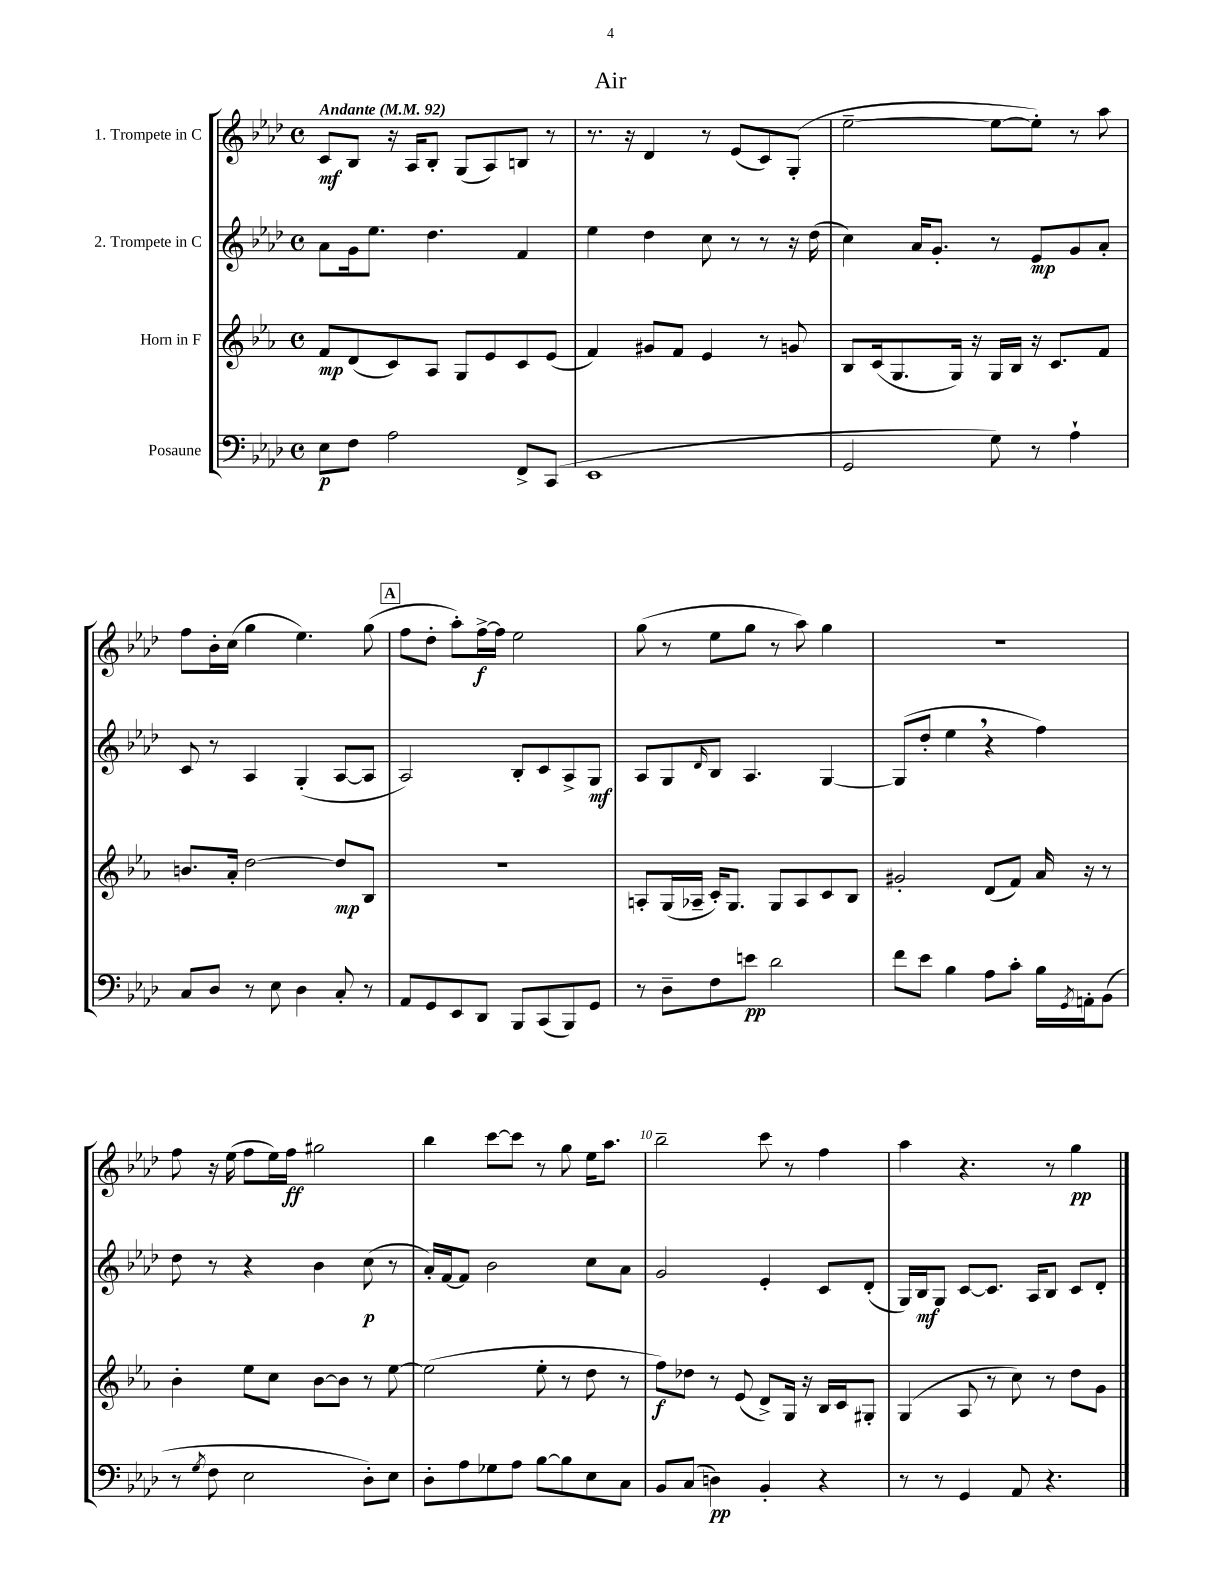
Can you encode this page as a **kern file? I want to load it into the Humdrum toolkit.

**kern	**dynam	**kern	**dynam	**kern	**dynam	**kern	**dynam
*part4	*part4	*part3	*part3	*part2	*part2	*part1	*part1
*staff4	*staff4	*staff3	*staff3	*staff2	*staff2	*staff1	*staff1
*I"Posaune	*	*I"Horn in F	*	*I"2. Trompete in C	*	*I"1. Trompete in C	*
*clefF4	*	*clefG2	*	*clefG2	*	*clefG2	*
*k[b-e-a-d-]	*	*k[b-e-a-]	*	*k[b-e-a-d-]	*	*k[b-e-a-d-]	*
*M4/4	*	*M4/4	*	*M4/4	*	*M4/4	*
*met(c)	*	*met(c)	*	*met(c)	*	*met(c)	*
*MM92	*	*MM92	*	*MM92	*	*MM92	*
=1	=1	=1	=1	=1	=1	=1	=1
!	!	!	!	!	!	!LO:TX:a:B:t=Andante	!
8E-\L	p	8f/L	mp	8a-\L	.	8c/L	mf
8F\J	.	(8d/	.	16g\k	.	8B-/J	.
.	.	.	.	8.ee-\J	.	.	.
2A-\	.	8c/)	.	.	.	16r	.
.	.	.	.	.	.	16A-/KL	.
.	.	8A-/J	.	4.dd-\	.	8B-'/J	.
.	.	8G/L	.	.	.	(8G/L	.
.	.	8e-/	.	.	.	8A-/)	.
8FF^/L	.	8c/	.	4f/	.	8Bn/J	.
(8CC/J	.	(8e-/J	.	.	.	8r	.
=2	=2	=2	=2	=2	=2	=2	=2
1EE-	.	4f/)	.	4ee-\	.	8.r	.
.	.	.	.	.	.	16r	.
.	.	8g#X/L	.	4dd-\	.	4d-/	.
.	.	8f/J	.	.	.	.	.
.	.	4e-/	.	8cc\	.	8r	.
.	.	.	.	8r	.	(8e-/L	.
.	.	8r	.	8r	.	8c/)	.
.	.	8gn/	.	16r	.	(8G'/J	.
.	.	.	.	(16dd-\	.	.	.
=3	=3	=3	=3	=3	=3	=3	=3
2GG/	.	8B-/L	.	4cc\)	.	[2ee-~\	.
.	.	(16c/k	.	.	.	.	.
.	.	8.G/	.	.	.	.	.
.	.	.	.	16a-/KL	.	.	.
.	.	.	.	8.g'/J	.	.	.
.	.	16G/Jk)	.	.	.	.	.
.	.	16r	.	.	.	.	.
8G\)	.	16G/LL	.	8r	.	8ee-\L_	.
.	.	16B-/JJ	.	.	.	.	.
8r	.	16r	.	8e-/L	mp	8ee-'\J])	.
.	.	8.c/L	.	.	.	.	.
4A-`\	.	.	.	8g/	.	8r	.
.	.	8f/J	.	8a-'/J	.	8aa-\	.
!!LO:LB:g=z
=4	=4	=4	=4	=4	=4	=4	=4
8C/L	.	8.bn/L	.	8c/	.	8ff\L	.
8D-/J	.	.	.	8r	.	16b-'\L	.
.	.	16a-'/Jk	.	.	.	(16cc\JJ	.
8r	.	[2dd\	.	4A-/	.	4gg\	.
8E-\	.	.	.	.	.	.	.
4D-\	.	.	.	(4G'/	.	4.ee-\)	.
8C'/	.	8dd/L]	mp	[8A-/L	.	.	.
8r	.	8B-/J	.	8A-/J]	.	(8gg\	.
!!LO:REH:place=s1:t=A
=5	=5	=5	=5	=5	=5	=5	=5
8AA-/L	.	1r	.	2A-/)	.	8ff\L	.
8GG/	.	.	.	.	.	8dd-'\J	.
8EE-/	.	.	.	.	.	8aa-'\L)	.
8DD-/J	.	.	.	.	.	[16ff^\L	f
.	.	.	.	.	.	16ff\JJ]	.
8BBB-/L	.	.	.	8B-'/L	.	2ee-\	.
(8CC/	.	.	.	8c/	.	.	.
8BBB-/)	.	.	.	8A-^/	.	.	.
8GG/J	.	.	.	8G/J	mf	.	.
=6	=6	=6	=6	=6	=6	=6	=6
8r	.	8An'/L	.	8A-/L	.	(8gg\	.
8D-~\L	.	(16G/L	.	8G/	.	8r	.
.	.	16A-X~/JJ	.	.	.	.	.
.	.	.	.	16qqd-/	.	.	.
8F\	.	16c'/KL)	.	8B-/J	.	8ee-\L	.
.	.	8.G/J	.	.	.	.	.
8en\J	pp	.	.	4.A-/	.	8gg\J	.
2d-\	.	8G/L	.	.	.	8r	.
.	.	8A-/	.	.	.	8aa-\)	.
.	.	8c/	.	[4G/	.	4gg\	.
.	.	8B-/J	.	.	.	.	.
=7	=7	=7	=7	=7	=7	=7	=7
8f\L	.	2g#X'/	.	(8G/L]	.	1r	.
8e-\J	.	.	.	8dd-'/J	.	.	.
4B-\	.	.	.	4ee-,\	.	.	.
8A-\L	.	(8d/L	.	4r	.	.	.
8c'\J	.	8f/J)	.	.	.	.	.
16B-\LL	.	16a-/	.	4ff\)	.	.	.
8qGG/	.	.	.	.	.	.	.
16AAn'\J	.	16r	.	.	.	.	.
(8BB-\J	.	8r	.	.	.	.	.
!!LO:LB:g=z
=8	=8	=8	=8	=8	=8	=8	=8
8r	.	4b-'\	.	8dd-\	.	8ff\	.
8qG/	.	.	.	.	.	.	.
8F\	.	.	.	8r	.	16r	.
.	.	.	.	.	.	(16ee-\	.
2E-\	.	8ee-\L	.	4r	.	8ff\L	.
.	.	8cc\J	.	.	.	16ee-\L)	.
.	.	.	.	.	.	16ff\JJ	ff
.	.	[8b-\L	.	4b-\	.	2gg#X\	.
.	.	8b-\J]	.	.	.	.	.
8D-'\L)	.	8r	.	(8cc\	p	.	.
8E-\J	.	[8ee-\	.	8r	.	.	.
=9	=9	=9	=9	=9	=9	=9	=9
8D-'\L	.	(2ee-\]	.	16a-'/LL)	.	4bb-\	.
.	.	.	.	[16f/J	.	.	.
8A-\	.	.	.	8f/J]	.	.	.
8G-X\	.	.	.	2b-\	.	[8ccc\L	.
8A-\J	.	.	.	.	.	8ccc\J]	.
[8B-\L	.	8ee-'\	.	.	.	8r	.
8B-\]	.	8r	.	.	.	8gg\	.
8E-\	.	8dd\	.	8cc\L	.	16ee-\KL	.
.	.	.	.	.	.	8.aa-\J	.
8C\J	.	8r	.	8a-\J	.	.	.
=10	=10	=10	=10	=10	=10	=10	=10
8BB-/L	.	8ff\L)	f	2g/	.	2bb-~\	.
(8C/J	.	8dd-X\J	.	.	.	.	.
4Dn\)	pp	8r	.	.	.	.	.
.	.	(8e-/	.	.	.	.	.
4BB-'/	.	8d^/L)	.	4e-'/	.	8ccc\	.
.	.	16G/Jk	.	.	.	8r	.
.	.	16r	.	.	.	.	.
4r	.	16B-/LL	.	8c/L	.	4ff\	.
.	.	16c/J	.	.	.	.	.
.	.	8G#X'/J	.	(8d-'/J	.	.	.
=11	=11	=11	=11	=11	=11	=11	=11
8r	.	(4G/	.	16G/LL)	.	4aa-\	.
.	.	.	.	16B-/J	mf	.	.
8r	.	.	.	8G/J	.	.	.
4GG/	.	8A-/	.	[8c/L	.	4.r	.
.	.	8r	.	8.c/J]	.	.	.
8AA-/	.	8cc\)	.	.	.	.	.
.	.	.	.	16A-/KL	.	.	.
4.r	.	8r	.	8B-/J	.	8r	.
.	.	8dd\L	.	8c/L	.	4gg\	pp
.	.	8g\J	.	8d-'/J	.	.	.
==	==	==	==	==	==	==	==
*-	*-	*-	*-	*-	*-	*-	*-
